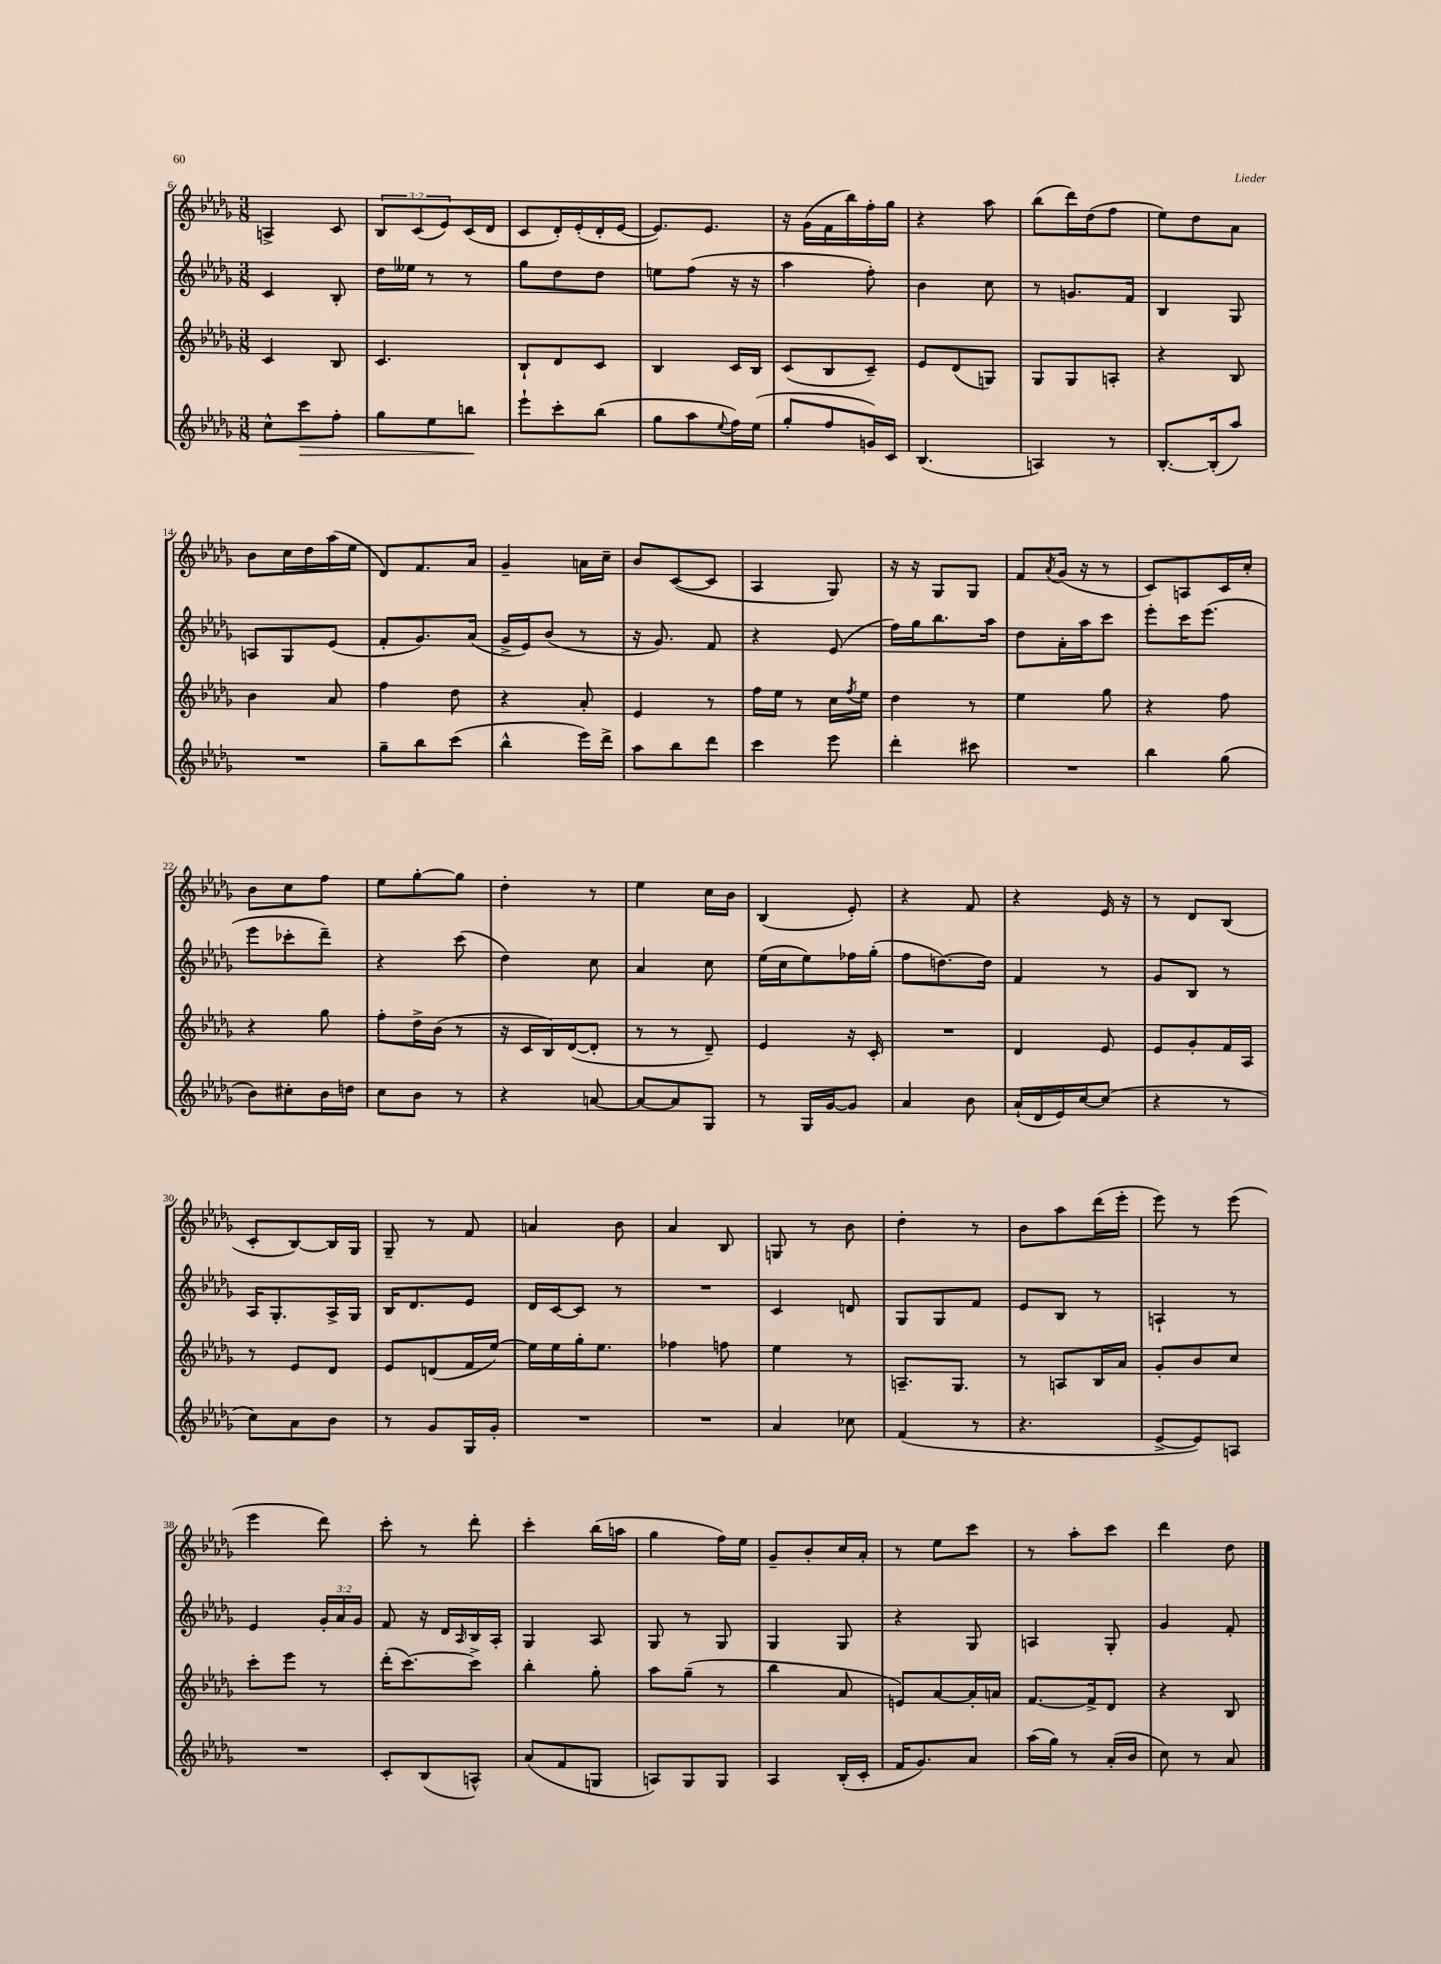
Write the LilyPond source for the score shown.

<<
\new StaffGroup <<
\new Staff = "s0" {
    \clef treble \key des \major \numericTimeSignature \time 3/8 \override Staff.TupletNumber.text = #tuplet-number::calc-fraction-text
    a4-> c'8 |
    \tuplet 3/2 { bes8 c'8( ees'8) } c'16( des'16 |
    c'8 des'16-.) ees'16-.( des'16-. ees'16~ |
    ees'8.) ees'8. |
    r16 ges'16( f'16 bes''16) f''16-. ges''16 |
    r4 aes''8 |
    bes''8( des'''16) des''16( f''8 |
    ees''8) des''8 aes'8 |
    bes'8 c''16 des''16 aes''16( ees''16 |
    des'8) f'8. aes'16 |
    ges'4-- a'16 c''16-- |
    bes'8 c'8~( c'8 |
    aes4 ges8) |
    r16 r16 ges8 ges8 |
    f'8 \acciaccatura { aes'8 } ges'16( r16 r8 |
    c'8) a8 c'16 c''16-. |
    bes'8 c''8 f''8 |
    ees''8 ges''8~-. ges''8 |
    des''4-. r8 |
    ees''4 c''16 bes'16 |
    bes4( ees'8-.) |
    r4 f'8 |
    r4 ees'16 r16 |
    r8 des'8 bes8( |
    c'8-. bes8~) bes16 ges16 |
    ges8-- r8 f'8 |
    a'4 bes'8 |
    aes'4 bes8 |
    g8 r8 bes'8 |
    des''4-. r8 |
    bes'8 aes''8 des'''16( ees'''16-. |
    ees'''8) r8 ees'''8( |
    ees'''4 des'''8) |
    c'''8-. r8 des'''8-. |
    c'''4-. bes''16( a''16 |
    ges''4 f''16) ees''16 |
    ges'8-- bes'8-. c''16 aes'16-. |
    r8 ees''8 c'''8 |
    r8 aes''8-. c'''8 |
    des'''4 des''8 \bar "|." |
}
\new Staff = "s1" {
    \clef treble \key des \major \numericTimeSignature \time 3/8 \override Staff.TupletNumber.text = #tuplet-number::calc-fraction-text
    c'4 bes8-. |
    des''16 eeses''16 r8 r8 |
    ges''8 des''8 des''8 |
    e''8 f''8( r16 r16 |
    aes''4 f''8-.) |
    bes'4 c''8 |
    r8 g'8. f'16 |
    bes4 ges8 |
    a8 ges8 ees'8( |
    f'8-. ges'8.) aes'16( |
    ges'16-> ees'16) bes'8( r8 |
    r16 ges'8.) f'8 |
    r4 ees'8( |
    f''16) ges''16 bes''8. aes''16 |
    des''8 aes'16-. aes''16 c'''8 |
    ees'''8-. c'''16 ees'''8.( |
    ees'''8 ces'''8-. des'''8--) |
    r4 c'''8( |
    des''4) c''8 |
    aes'4 c''8 |
    ees''16( c''16 ees''8) fes''16 ges''16-.( |
    f''8 d''8.~) d''16 |
    f'4 r8 |
    ges'8 bes8 r8 |
    aes16 ges8.-. aes16-> ges16 |
    bes16 des'8. ees'8 |
    des'16 c'16~ c'8 r8 |
    R4. |
    c'4 d'8 |
    ges8 ges8 f'8 |
    ees'8 bes8 r8 |
    a4-! r8 |
    ees'4 \tuplet 3/2 { ges'16-. aes'16 ges'16 } |
    f'8 r16 des'16 \grace { aes16 } bes16 aes16-. |
    ges4 aes8 |
    ges8 r8 ges8 |
    ges4 ges8 |
    r4 ges8 |
    a4 ges8-. |
    ges'4 f'8-. \bar "|." |
}
\new Staff = "s2" {
    \clef treble \key des \major \numericTimeSignature \time 3/8
    c'4 bes8 |
    c'4. |
    bes8-! des'8 c'8 |
    bes4 c'16 bes16 |
    c'8( bes8 c'8--) |
    ees'8 des'8( g8) |
    ges8 ges8 a8-. |
    r4 bes8 |
    bes'4 aes'8 |
    f''4 des''8 |
    r4 aes'8-. |
    ees'4 r8 |
    f''16 ees''16 r8 c''16 \acciaccatura { f''8 } ees''16 |
    des''4 r8 |
    ees''4 ges''8 |
    r4 f''8 |
    r4 ges''8 |
    f''8-. des''16-> bes'16( r8 |
    r16 c'16 bes16) des'16~( des'8-. |
    r8 r8 des'8--) |
    ees'4 r16 c'16-. |
    R4. |
    des'4 ees'8 |
    ees'8 ges'8-. f'16 aes16 |
    r8 ees'8 des'8 |
    ees'8 d'8( f'16 ees''16~) |
    ees''16 ees''16 ges''16-. ees''8. |
    fes''4 f''8 |
    ees''4 r8 |
    a8.-- ges8. |
    r8 a8 bes16 aes'16 |
    ges'8-. bes'8 c''8 |
    c'''8-. ees'''8 r8 |
    des'''16-.( c'''8.~) c'''8-> |
    bes''4-. ges''8-. |
    aes''8 ges''8--( r8 |
    bes''4 aes'8 |
    e'8) aes'8~ aes'16-. a'16 |
    f'8.~ f'16-> des'8 |
    r4 bes8 \bar "|." |
}
\new Staff = "s3" {
    \clef treble \key des \major \numericTimeSignature \time 3/8
    c''8-^ c'''8\> f''8-. |
    ges''8 ees''8 b''8\! |
    ees'''8-! c'''8-. bes''8( |
    ges''8 aes''8 \appoggiatura { ees''8 } f''16) ees''16( |
    ges''8-. f''8 g'16) c'16 |
    bes4.( |
    a4) r8 |
    bes8.~-. bes16-.( aes''8) |
    R4. |
    ges''8-- bes''8 c'''8( |
    bes''4-^ ees'''16) des'''16-> |
    aes''8 bes''8 des'''8 |
    c'''4 ees'''8 |
    des'''4-. cis'''8 |
    R4. |
    bes''4 ges''8( |
    bes'8) cis''8-. bes'16 d''16 |
    c''8 bes'8 r8 |
    r4 a'8~ |
    a'8~ a'8 ges8 |
    r8 ges16 ges'16~ ges'8 |
    aes'4 bes'8 |
    aes'16-!( des'16 ees'16) c''16~ c''8( |
    r4 r8 |
    c''8) aes'8 bes'8 |
    r8 ges'8 ges16 ges'16-. |
    R4. |
    R4. |
    aes'4 ces''8 |
    f'4( r8 |
    r4. |
    ees'8~-> ees'8) a8 |
    R4. |
    c'8-. bes8( a8-^) |
    aes'8( f'8 g8 |
    a8) ges8 ges8 |
    aes4 bes16-.( c'16-. |
    f'16 ges'8.) aes'8 |
    aes''16( ges''16) r8 aes'16-.( bes'16 |
    c''8) r8 aes'8 \bar "|." |
}
>>
>>
\layout { \context { \Score currentBarNumber = #6 } }
